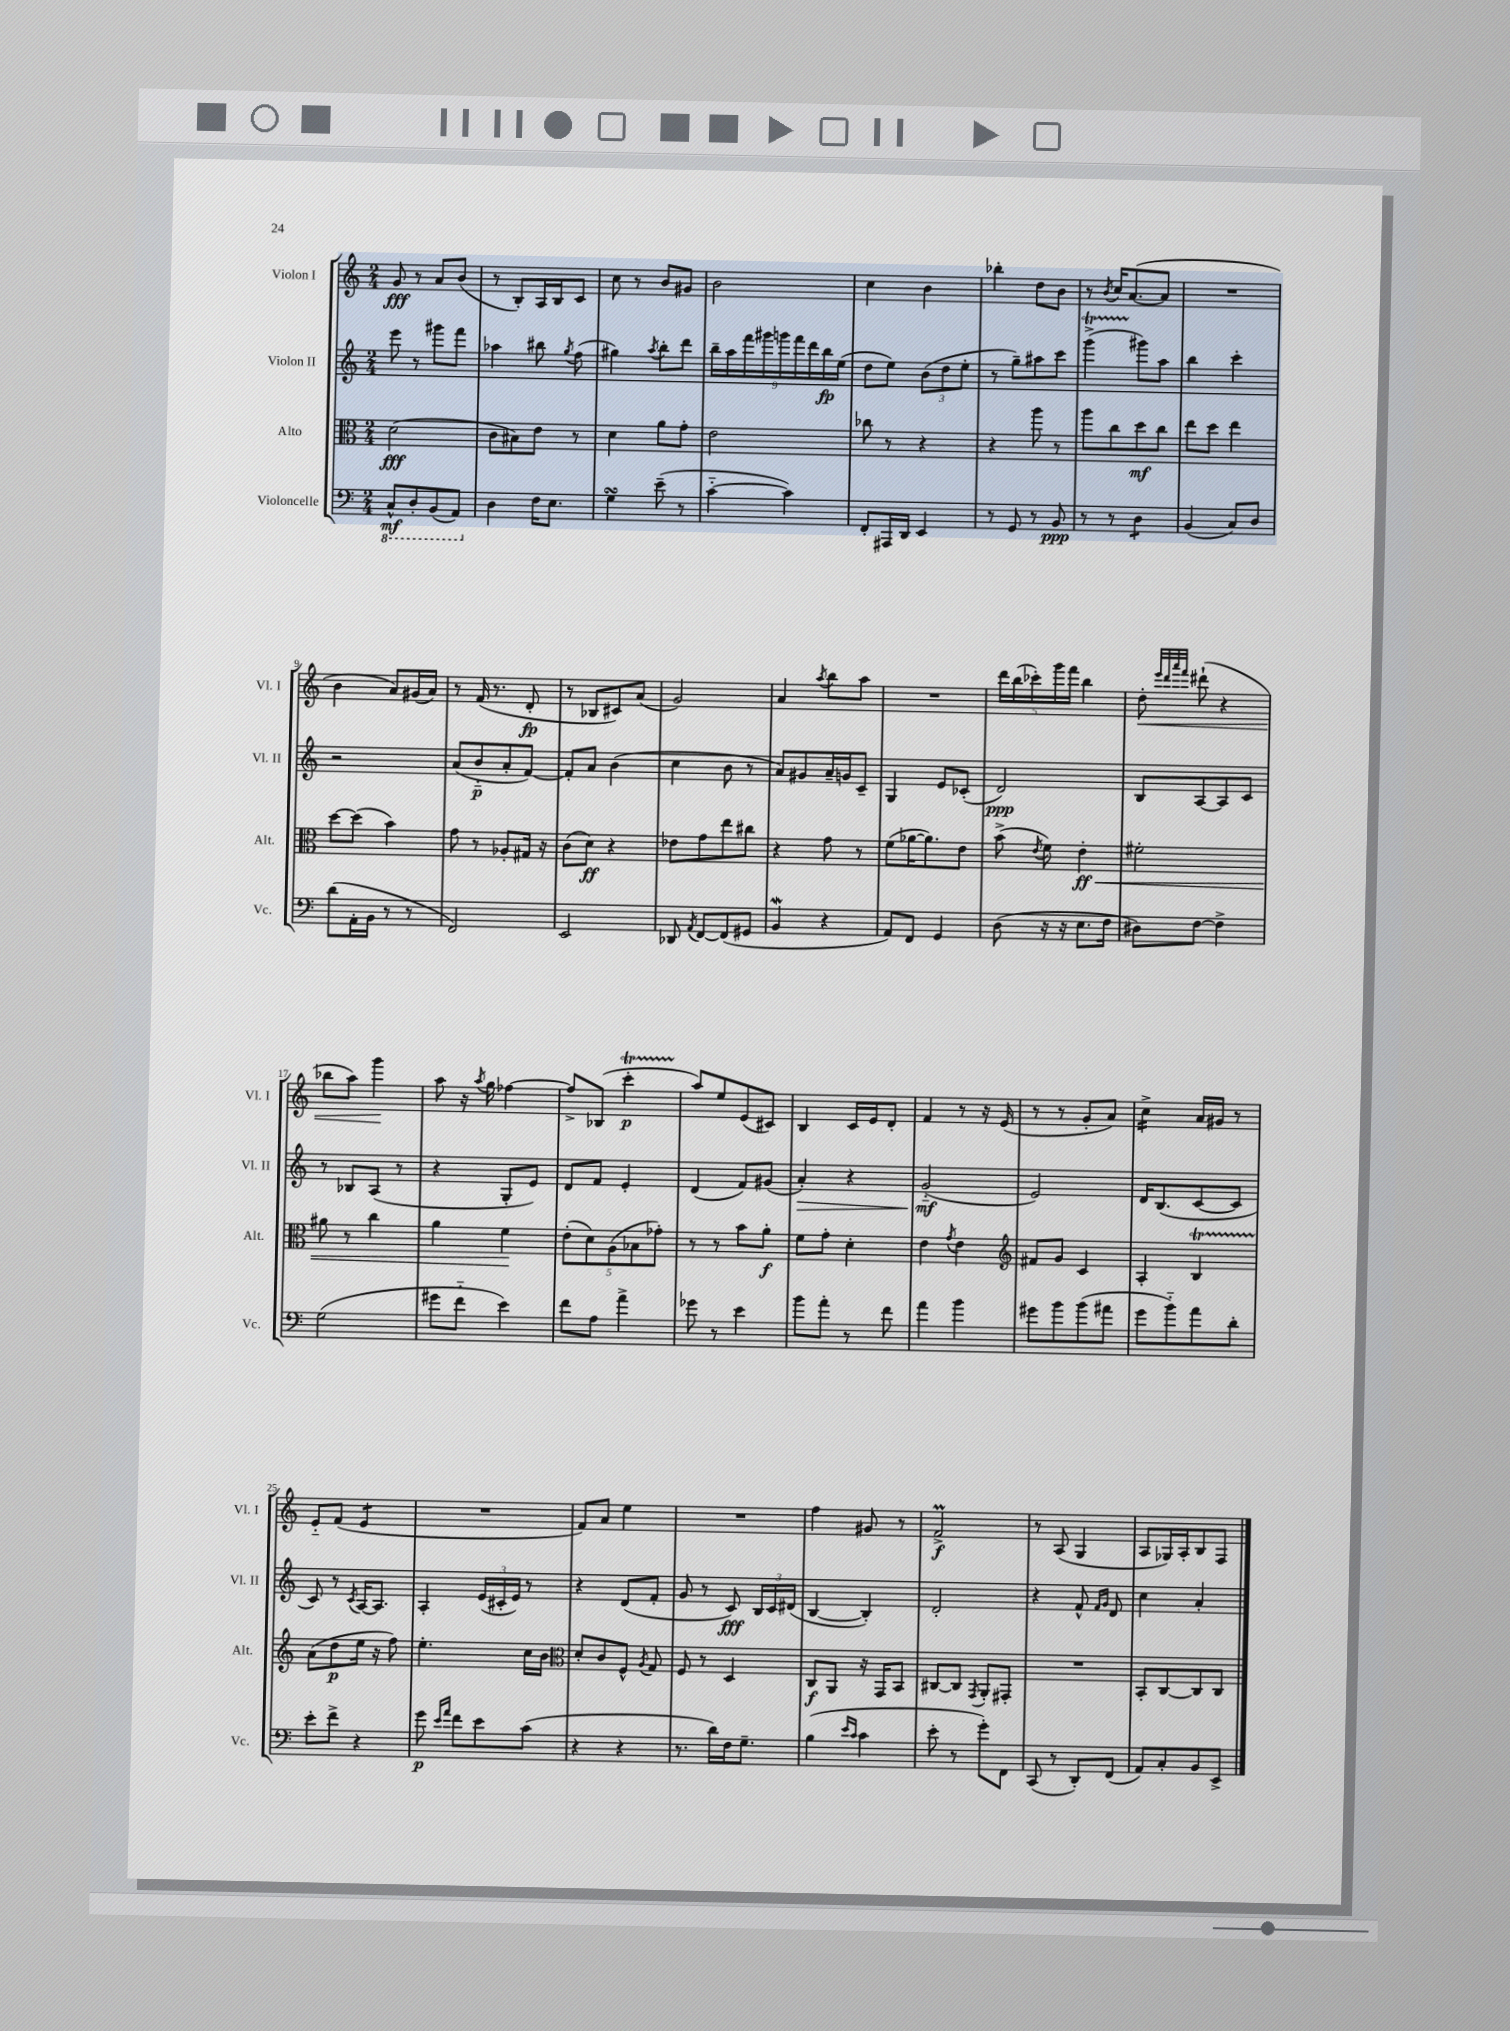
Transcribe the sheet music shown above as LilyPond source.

<<
\new StaffGroup <<
\new Staff = "s0" \with { instrumentName = "Violon I" shortInstrumentName = "Vl. I" } {
    \clef treble \key c \major \numericTimeSignature \time 2/4
    \autoBeamOff g'8\fff r8 a'8[ b'8]( |
    r8 b8[-.) a16 b16 c'8] |
    c''8 r8 b'8[ gis'8] |
    b'2 |
    c''4 b'4 |
    bes''4-. d''8[ b'8] |
    r8 \acciaccatura { b'8 } c''16[ a'8.~( a'8] |
    R2 |
    b'4 a'8[) gis'16( a'16]) |
    r8 f'16( r8. d'8-.\fp |
    r8 bes8[ cis'8) a'8]( |
    g'2) |
    a'4 \acciaccatura { a''8 } b''8[ a''8] |
    R2 |
    \tuplet 5/4 { d'''16[ b''16( ces'''16-.) g'''16 f'''16] } b''4 |
    d''8-.\< \grace { e'''32[ d'''32 a'''32 f'''32] } dis'''8-!( r4 |
    bes''8[ a''8]) g'''4\! |
    a''8 r16 \acciaccatura { a''8 } g''16 fes''4~ |
    fes''8[-> bes8]( c'''4-.\startTrillSpan\p |
    a''8[\stopTrillSpan) e''8 e'8( cis'8]) |
    b4 c'16[ e'16 d'8]-. |
    f'4 r8 r16 e'16( |
    r8 r8 g'8[-. a'8]) |
    c''4:16-> a'16[ gis'16] r8 |
    e'8[-_ f'8]( e'4:8 |
    R2 |
    f'8[) a'8] e''4 |
    R2 |
    f''4 gis'8 r8 |
    f'2->\prall\f |
    r8 a8( g4 |
    a8[ ges16) a16-. b8 f8] \bar "|." |
}
\new Staff = "s1" \with { instrumentName = "Violon II" shortInstrumentName = "Vl. II" } {
    \clef treble \key c \major \numericTimeSignature \time 2/4
    \autoBeamOff e'''8 r8 gis'''8[ f'''8] |
    aes''4 bis''8 \acciaccatura { g''8 } f''8( |
    gis''4) \acciaccatura { a''8 } b''8[-. d'''8] |
    \tuplet 9/8 { b''16[-- a''16 f'''16 gis'''16 g'''16 f'''16 d'''16 b''16\fp e''16]( } |
    d''8[ e''8]) \tuplet 3/2 { b'8[( d''8 e''8]-. } |
    r8 g''8[--) ais''8 c'''8] |
    g'''4->\startTrillSpan( gis'''8[\stopTrillSpan) a''8] |
    b''4 c'''4-. |
    r2 |
    a'8[( b'8-_\p a'8-. f'8]~) |
    f'8[-. a'8] b'4( |
    c''4 b'8 r8 |
    a'8[) gis'8 a'16-- g'16 c'8]-- |
    g4 e'8[ ces'8]-.( |
    d'2\ppp) |
    b8[ a8~ a8 c'8] |
    r8 bes8[ a8]( r8 |
    r4 g8[-. e'8]) |
    d'8[ f'8] e'4-. |
    d'4( f'8[) gis'8]( |
    a'4-.\>) r4 |
    g'2-_\mf\!( |
    e'2) |
    d'16[ b8.( c'8~ c'8] |
    c'8) r8 \acciaccatura { c'8 } a16[~ a8.] |
    a4-. \tuplet 3/2 { e'16[( cis'16-. e'16]) } r8 |
    r4 d'8[( f'8]-. |
    g'8 r8 c'8\fff) \tuplet 3/2 { b16[ c'16 dis'16]( } |
    b4~ b4-.) |
    d'2-. |
    r4 f'8-^ \grace { f'16[ g'16] } d'8 |
    c''4 a'4-. \bar "|." |
}
\new Staff = "s2" \with { instrumentName = "Alto" shortInstrumentName = "Alt." } {
    \clef alto \key c \major \numericTimeSignature \time 2/4
    \autoBeamOff d'2\fff( |
    c'8[ bis8) e'8] r8 |
    d'4 a'8[ g'8]-. |
    e'2 |
    ces''8 r8 r4 |
    r4 a''8 r8 |
    a''8[ c''8 d''8\mf c''8] |
    e''8[ d''8] e''4 |
    d''8[~ d''8]( b'4) |
    g'8 r8 aes8[-. gis16] r16 |
    c'8[( d'8]\ff) r4 |
    ees'8[ g'8 e''8 cis''8] |
    r4 g'8 r8 |
    f'8[( aes'16~ aes'8.) e'8] |
    b'8->( \acciaccatura { e'8 } f'8) e'4-.\ff\< |
    fis'2-. |
    ais'8 r8 c''4 |
    a'4 f'4\! |
    \tuplet 5/4 { e'8[-.( d'8) a8( bes8 ges'8]-.) } |
    r8 r8 b'8[ a'8]-.\f |
    f'8[ g'8]-. d'4-. |
    e'4 \acciaccatura { g'8 } e'4 |
    \clef treble fis'8[ g'8] c'4 |
    a4-. b4\startTrillSpan |
    a'8[\stopTrillSpan( d''8\p e''16] r16 f''8) |
    e''4.-. c''16[ b'16] |
    \clef alto d'8[-. c'8 f8]-^ \acciaccatura { a8 } g8 |
    f8 r8 d4 |
    c8[\f a,8] r16 g,16[ b,8] |
    cis8[~ cis8] \acciaccatura { g,8 } a,8[-. gis,8]-. |
    R2 |
    b,8[-. c8~ c8 c8] \bar "|." |
}
\new Staff = "s3" \with { instrumentName = "Violoncelle" shortInstrumentName = "Vc." } {
    \clef bass \key c \major \numericTimeSignature \time 2/4
    \autoBeamOff \ottava #-1 c,8[-^\mf d,8-. b,,8( a,,8]) \ottava #0 |
    d4 f16[ e8.] |
    g4\turn e'8--( r8 |
    c'4~-_ c'4) |
    f,8[-. ais,,16 d,16] e,4 |
    r8 g,8 r8 b,8\ppp |
    r8 r8 d4:8 |
    b,4( c8[) d8] |
    d'8[( a,16-. b,16] r8 r8 |
    f,2) |
    e,2 |
    des,8 \acciaccatura { a,8 } f,8[~ f,8( gis,8] |
    b,4\mordent r4 |
    a,8[) f,8] g,4 |
    d8( r16 r16 e8.[ f16] |
    dis8[) f8]~ f4-> |
    g2( |
    gis'8[ f'8]-_ e'4) |
    f'8[ a8] a'4-> |
    ges'8 r8 e'4 |
    b'8[ a'8]-. r8 f'8 |
    a'4 b'4 |
    gis'8[ b'8 b'8( ais'8] |
    g'8[ b'8-_) a'8 d'8]-. |
    e'8[-. f'8]-> r4 |
    g'8\p \grace { e'16[ a'16] } f'8[ e'8 c'8]( |
    r4 r4 |
    r8. d'16[) f16 g8.]-- |
    b4( \grace { e'16[ c'16] } c'4 |
    e'8-. r8 g'8[-.) f,8] |
    c,8( r8 d,8[-.) f,8]( |
    a,8[) c8-. b,8 e,8]-> \bar "|." |
}
>>
>>
